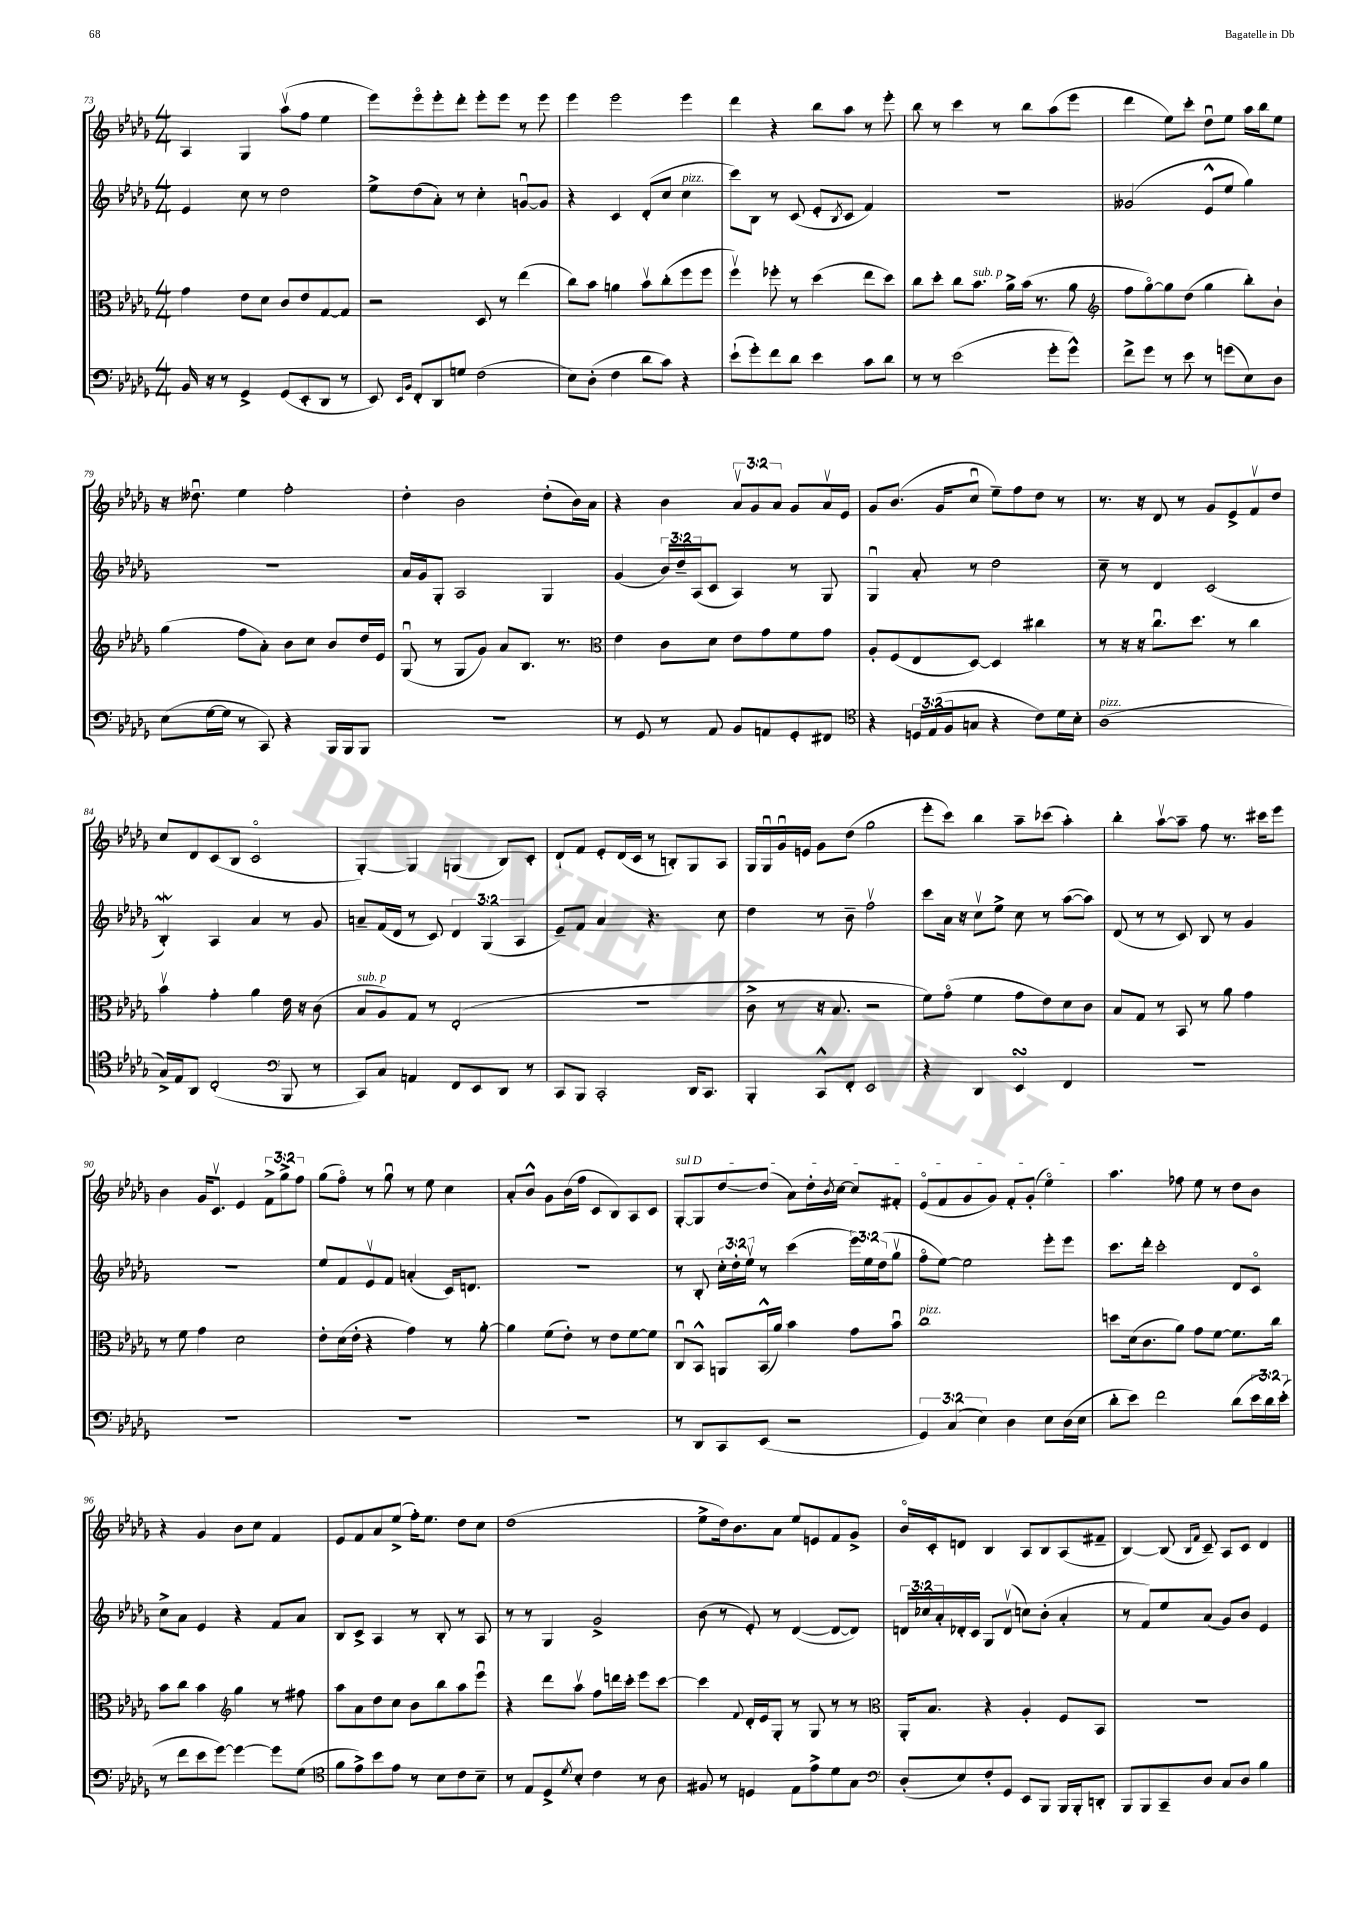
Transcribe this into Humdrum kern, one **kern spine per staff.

**kern	**kern	**kern	**kern
*staff4	*staff3	*staff2	*staff1
*clefF4	*clefC3	*clefG2	*clefG2
*k[b-e-a-d-g-]	*k[b-e-a-d-g-]	*k[b-e-a-d-g-]	*k[b-e-a-d-g-]
*M4/4	*M4/4	*M4/4	*M4/4
16BB-/	4g-\	4e-/	4A-/
16r	.	.	.
8r	.	.	.
4GG-^/	8e-\L	8cc\	4G-/
.	8d-\J	8r	.
(8GG-/L	8c/L	2dd-\	(8aa-v\L
8EE-'/	8e-/	.	8ff\J
8DD-/J	[8G-/	.	4ee-\
8r	8G-/]J	.	.
=	=	=	=
8EE-/)	2r	8ee-^\L	8eee-\L)
16qqEE-/LL	.	.	.
16qqBB-/JJ	.	.	.
8FF'/L	.	(8dd-\	8eee-o\
8DD-/	.	8a-'\J)	8eee-'\
8G/J	.	8r	8ddd-'\J
(2F\	8D-/	4cc'\	8eee-'\L
.	8r	.	8eee-\J
.	(4ee-\	[8gu/L	8r
.	.	8g/]J	8eee-\
=	=	=	=
8E-\L)	8cc\L)	4r	4eee-\
(8D-'\J	8b-\J	.	.
4F\	4a\	4c/	2eee-\
8d-\L	8b-v\L	(8d-'/L	.
8c\J)	(8cc'\	8cc/J	.
4r	8ff\	4cc\	4eee-\
.	8ff\J	.	.
=	=	=	=
(8e-`\L	4ffv\)	8ccc\L)	4ddd-\
8g-'\)	.	8B-\J	.
8f\	8ff-'\	8r	4r
8d-\J	8r	(8c/	.
4e-\	(4dd-\	8e-'/L	8bb-\L
.	.	8qB-/	.
.	.	8c/J	8aa-\J
8c\L	8ee-\L	4f/)	8r
8d-\J	8dd-\J)	.	8eee-'\
=	=	=	=
8r	8cc\L	1r	8bb-\
8r	8dd-'\J	.	8r
(2e-\	8cc\L	.	4ccc\
.	8.b-\J	.	.
.	.	.	8r
.	16a-^\LL	.	.
.	(16b-\JJ	.	8bb-\L
.	8.r	.	.
8g-'\L	.	.	(8aa-\
8g-^^\J)	8a-\	.	8eee-\J
=	=	=	=
*	*clefG2	*	*
8f^\L	8ff\L	(2g--/	4ddd-\
8g-\J	[8gg-o\)	.	.
8r	8gg-\]	.	8ee-\L)
8e-\	(8dd-\J	.	8ccc'\J
8r	4gg-\	8e-^^/L	8dd-u\L
(8g\L	.	8ee-/J	8ee-\J
8E-\)	8bb-'\L)	4gg-\)	16aa-\LL
.	.	.	16bb-\J
8D-\J	8b-`\J	.	8ee-\J
=	=	=	=
(8E-\L	(4gg-\	1r	16r
.	.	.	8.dd--u\
[16G-\L	.	.	.
16G-\]JJ	.	.	.
8r	8ff\L	.	4ee-\
8CC/)	8a-'\J)	.	.
4r	8b-\L	.	2ff'\
.	8cc\J	.	.
16BBB-/LL	8b-/L	.	.
16BBB-/J	.	.	.
8BBB-/J	16dd-/L	.	.
.	16e-/JJ	.	.
=	=	=	=
1r	(8G-u/	16a-/LL	4dd-'\
.	.	16g-/J	.
.	8r	8G-'/J	.
.	8G-/L	2A-/	2b-\
.	8g-/J)	.	.
.	8a-/L	.	.
.	8.B-/J	.	.
.	.	4G-/	(8dd-'\L
.	8.r	.	.
.	.	.	16b-\L)
.	.	.	16a-\JJ
=	=	=	=
*	*clefC3	*	*
8r	4e-\	(4g-/	4r
8GG-/	.	.	.
8r	8c\L	24b-/LL)	4b-\
.	.	24dd-~/	.
.	.	(24A-/J	.
8AA-/	8d-\J	8c/J	.
8BB-/L	8e-\L	4A-/)	12a-v/L
.	.	.	12g-/
8AA/	8g-\	.	.
.	.	.	12a-/J
8GG-'/	8f\	8r	8g-/L
8FF#/J	8g-\J	8G-/	16a-v/L
.	.	.	16e-/JJ
=	=	=	=
*clefC4	*	*	*
4r	8A-'/L	4G-u/	8g-/L
.	(8F/	.	(8.b-/J
24D/LL	8E-/	8a-'/	.
(24E-/	.	.	.
.	.	.	16g-/LK
24F/J	.	.	.
8G/J	[8D-/J)	8r	8ccu/J
4r	4D-/]	2dd-\	8ee-~\L)
.	.	.	8ff\
8c\L)	4cc#\	.	8dd-\J
16d-\L	.	.	8r
16B-'\JJ	.	.	.
=	=	=	=
(1A-	8r	8cc~\	8.r
.	16r	8r	.
.	16r	.	16r
.	8.ccu\L	4d-/	8d-/
.	.	.	8r
.	8.dd-\J	.	.
.	.	(2c/	8g-/L
.	8r	.	8e-^/
.	4cc\	.	8fv/
.	.	.	8dd-/J
=	=	=	=
16G-^/LL)	4b-v\	4B-'/)	8cc/L
16E-/J	.	.	.
8AA-/J	.	.	8d-/
(2C'/	4g-'\	4A-/	(8c/
.	.	.	8B-/J
.	4a-\	4a-/	2co/
*clefF4	*	*	*
8BBB-/	16e-\	8r	.
.	16r	.	.
8r	(8c\	8g-/	.
=	=	=	=
8CC/L)	8B-/L	8a~/L	[4G-'/)
8C/J	8A-/)	(16f/L	.
.	.	16d-/JJ	.
4AA/	8G-/J	8r	4G-/]
.	8r	8c/)	.
8FF/L	(2E-'/	6d-/	(4G/
8EE-/	.	.	.
.	.	(6G-/	.
8DD-/J	.	.	8B-/L)
.	.	6A-/	.
8r	.	.	8c'/J
=	=	=	=
8CC/L	1r	8e-~/L)	8d-`/L
8BBB-/J	.	8f/J	8f/J
2CC'/	.	4a-/	8e-'/L
.	.	.	(16d-/L
.	.	.	16c/JJ
.	.	4.r	8r
.	.	.	8B'/L)
16DD-/LK	.	.	8G-/
8.CC/J	.	.	.
.	.	8cc\	8A-/J
=	=	=	=
4BBB-'/	8c^\	4dd-\	16G-/LL
.	.	.	16G-u/
.	8r	.	16g-u/
.	.	.	16e/JJ
8CC^^/L	16r	8r	8g-\L
.	8.B-/	.	.
8FF'/J	.	8b-~\	(8dd-\J
2EE-/	2r	2ffv\	2gg-\
=	=	=	=
4r	8f\L)	8ccc\L	8eee-'\L
.	(8g-o\J	16a-\Jk	8ccc\J)
.	.	16r	.
4DD-/	4f\	8ccv\L	4bb-\
.	.	8ee-^\J	.
4EE-/	8g-\L	8cc\	8aa-~\L
.	8e-\)	8r	(8ccc-\J
4FF/	8d-\	([8aa-\L	4aa-'\)
.	8c\J	8aa-\]J)	.
=	=	=	=
1r	8B-/L	(8d-/	4bb-'\
.	8G-/J	8r	.
.	8r	8r	[8aa-v\L
.	8BB-/	8c/)	8aa-~\]J
.	8r	8B-/	8ff\
.	8a-\	8r	8.r
.	4g-\	4g-/	.
.	.	.	16ccc#\LK
.	.	.	8eee-\J
=	=	=	=
1r	8r	1r	4b-\
.	8f\	.	.
.	4g-\	.	16g-/LK
.	.	.	8.cv/J
.	2d-\	.	4e-/
.	.	.	12f^\L
.	.	.	12gg-^\
.	.	.	12ff\J
=	=	=	=
1r	8e-'\L	8ee-/L	(8gg-\L
.	(16d-\L	8f/	8ffo\J)
.	16e-'\JJ	.	.
.	4r	8e-v/	8r
.	.	8f/J	8gg-u\
.	4g-\)	(4a'/	8r
.	.	.	8ee-\
.	8r	16c/LK)	4cc\
.	.	8.d/J	.
.	[8a-'\	.	.
=	=	=	=
1r	4a-\]	1r	8a-'/L
.	.	.	8b-^^/J
.	(8f\L	.	8g-\L
.	8e-'\J)	.	(16b-\L
.	.	.	16ff\JJ
.	8r	.	8c/L
.	8e-\L	.	8B-/)
.	[8f\	.	8A-/
.	8f\]J	.	8c/J
=	=	=	=
8r	8Cu/L	8r	[8G-'/L
8DD-/L	8BB-^^/J	8B-'/	8G-/]
8CC/	8AA/L	24cc'\LL	[8dd-/
.	.	24dd-'\	.
.	.	24ee-v\JJ	.
(8EE-/J	(16BB-^^/L	8r	(8dd-/]J
.	16a-/JJ)	.	.
2r	4b-\	(4ccc\	8a-\L)
.	.	.	16dd-'\L
.	.	.	8qb-/
.	.	.	[16cc\JJ
.	8g-\L	24eee-\LL)	8cc/]L
.	.	24ee-\	.
.	.	(24dd-\J	.
.	8b-u\J	8gg-v\J	8f#'/J
=	=	=	=
6GG-/)	1cc	8ffo\L	(8e-o/L
.	.	[8ee-\J)	8f/
(6C/	.	.	.
.	.	2ee-\]	8g-/
6E-\)	.	.	.
.	.	.	8g-/J)
4D-\	.	.	8f'/L
.	.	.	(8g-'/J
8E-\L	.	8eee-'\L	4ee-o\)
(16D-\L	.	8eee-\J	.
16E-\JJ	.	.	.
=	=	=	=
8d-'\L	8dd\L	8.ccc\L	4.aa-\
8e-\J)	(16d-\k	.	.
.	8.c\	16ddd-'\Jk	.
2f\	.	2ccc'\	.
.	8a-\J)	.	8ff-\
.	8g-\L	.	8ee-\
.	[8f\J	.	8r
(8d-\L	8.f\]L	8d-/L	8dd-\L
24e-\L	.	8co/J	8b-\J
24d-\)	.	.	.
.	16cc\Jk	.	.
(24e-'\JJ	.	.	.
=	=	=	=
8r	8b-\L	8cc^\L	4r
8f\L	8cc\J	8a-\J	.
8e-\	4b-\	4e-/	4g-/
[8g-\J)	.	.	.
*	*clefG2	*	*
4g-\_	4gg-\	4r	8b-\L
.	.	.	8cc\J
8g-\]L	8r	8f/L	4f/
(8G-\J	8ff#\	8a-/J	.
=	=	=	=
*clefC4	*	*	*
8f\L	8aa-\L	8B-/L	8e-/L
8e-^\)	8a-\	8c^/J	8f/
8b-\	8dd-\	4A-/	8a-/
8e-\J	8cc\J	.	(8ee-^/J
8r	8b-\L	8r	16ff'\LK)
.	.	.	8.ee-\J
8B-\L	8bb-\	8B-'/	.
8c\	8aa-\	8r	8dd-\L
8B-~\J	8eee-u\J	8A-/	8cc\J
=	=	=	=
8r	4r	8r	(1dd-
8E-/L	.	8r	.
8D-^/	8ddd-\L	4G-/	.
8qd-/	.	.	.
8B-'/J	8aa-v\J	.	.
4c\	8ff\L	2g-^/	.
.	16ddd\L	.	.
.	16ccc'\JJ	.	.
8r	8eee-\L	.	.
8A-\	[8ccc\J	.	.
=	=	=	=
8F#/	4ccc\]	(8b-\	8ee-^\L
8r	.	8r	16dd-\k)
.	.	.	8.b-\
.	8qqf/	.	.
4D/	16d-'/LL	8e-'/)	.
.	16e-/J	.	.
.	8G-'/J	8r	8a-\J
8E-\L	8r	([4d-/	8ee-/L
8e-^\	8G-/	.	8e/
8d-\	8r	8d-/_L	8f/
8G-\J	8r	8d-/]J)	8g-^/J
=	=	=	=
*clefF4	*clefC3	*	*
(8D-'/L	16AA-'/LK	24d/LL	16b-o/LL
.	.	24cc-/	.
.	8.B-/J	.	16c'/J
.	.	24a-'/	.
8E-/)	.	16d-'/	8d/J
.	.	16c/JJ	.
8F'/	4r	8G-/L	4B-/
8GG-/J	.	(8d-v/J	.
8EE-/L	4A-'/	8cc\L)	8A-/L
8BBB-/J	.	(8b-'\J	8B-/
16BBB-/LL	8F/L	4a-'/	(8A-/
16BBB-'/J	.	.	.
8DD'/J	8BB-/J	.	8f#~/J
=	=	=	=
8BBB-/L	1r	8r	[4B-/)
8BBB-/	.	8f/L)	.
8CC~/	.	8ee-/	(8B-/]
.	.	.	16qqB-/LL
.	.	.	16qqf/JJ
8D-/J	.	(8a-/J	8c~/)
8C/L	.	8g-/L)	8A-/L
8D-/J	.	8b-/J	8c/J
4B-\	.	4e-/	4d-/
==	==	==	==
*-	*-	*-	*-
